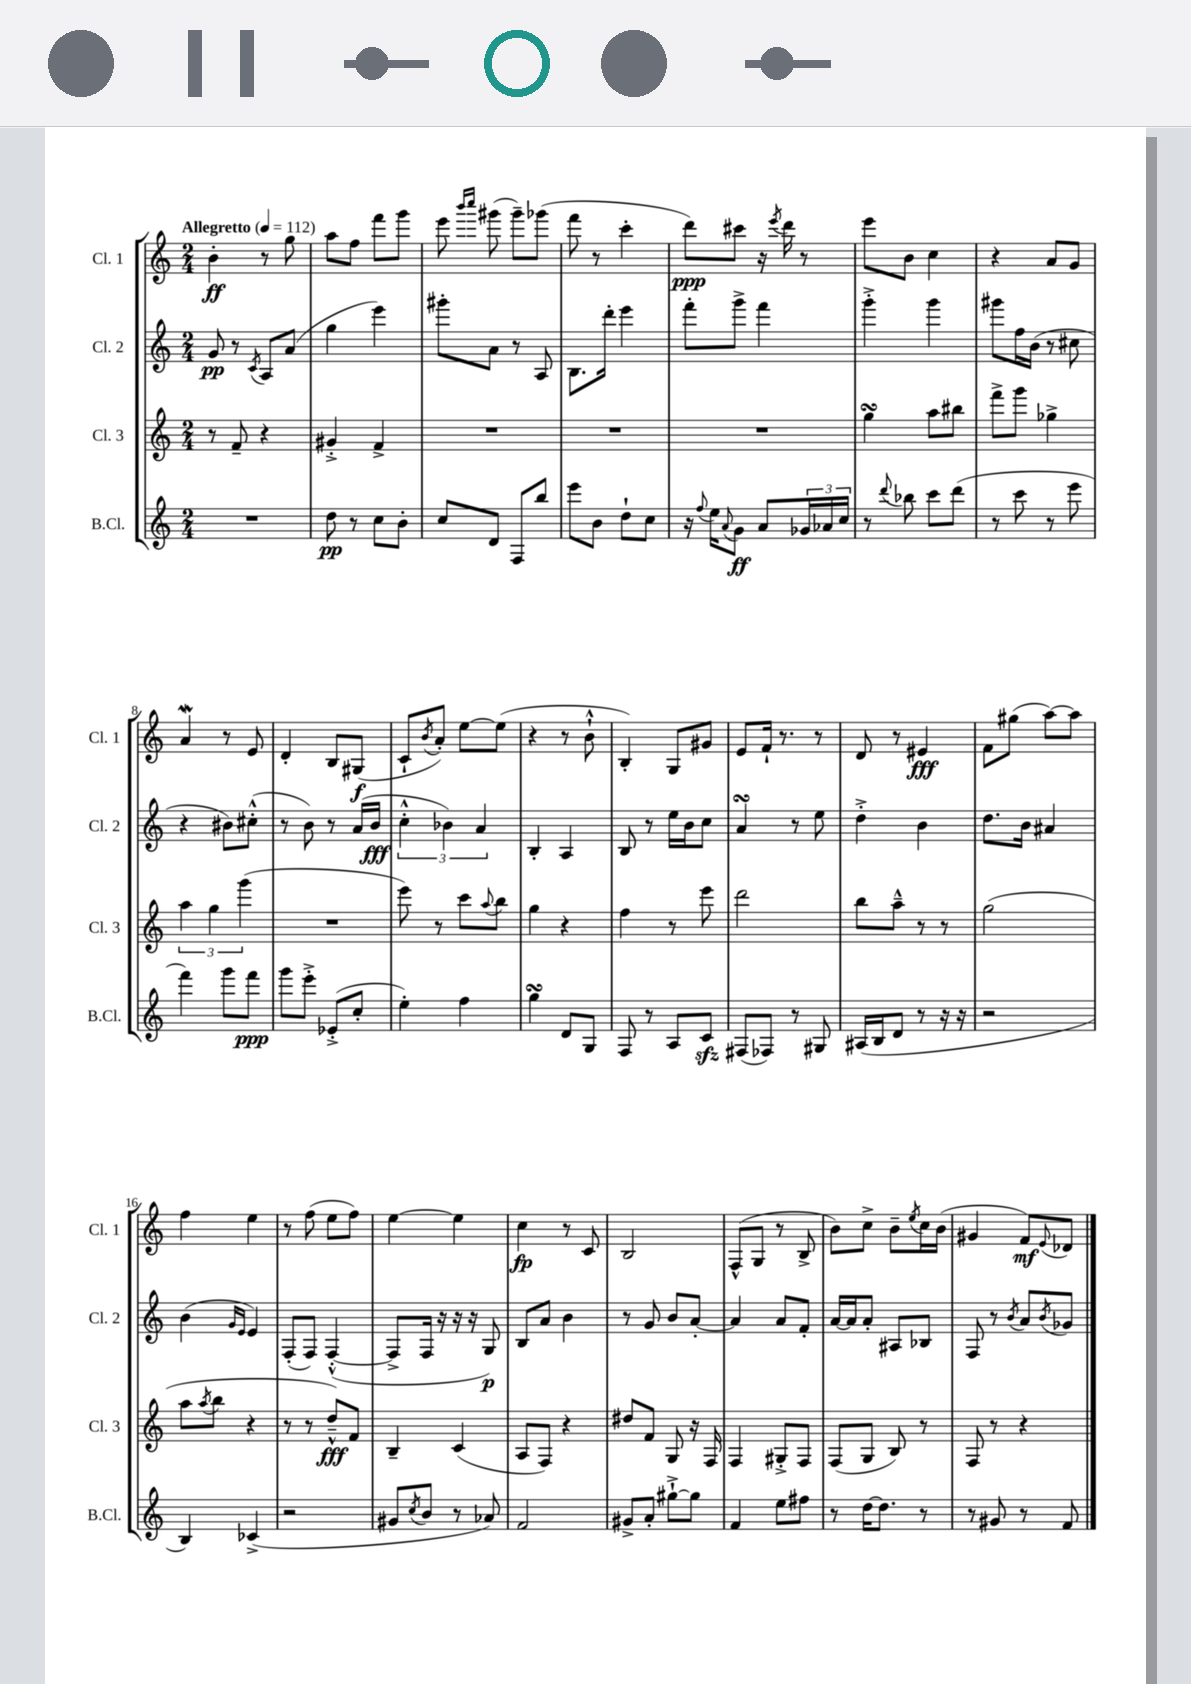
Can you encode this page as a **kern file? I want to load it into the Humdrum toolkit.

**kern	**dynam	**kern	**dynam	**kern	**dynam	**kern	**dynam
*part4	*part4	*part3	*part3	*part2	*part2	*part1	*part1
*staff4	*staff4	*staff3	*staff3	*staff2	*staff2	*staff1	*staff1
*I"B.Cl.	*	*I"Cl. 3	*	*I"Cl. 2	*	*I"Cl. 1	*
*I'B.Cl.	*	*I'Cl. 3	*	*I'Cl. 2	*	*I'Cl. 1	*
*clefG2	*	*clefG2	*	*clefG2	*	*clefG2	*
*k[]	*	*k[]	*	*k[]	*	*k[]	*
*M2/4	*	*M2/4	*	*M2/4	*	*M2/4	*
*MM112	*	*MM112	*	*MM112	*	*MM112	*
=1	=1	=1	=1	=1	=1	=1	=1
!	!	!	!	!	!	!LO:TX:a:B:t=Allegretto	!
2r	.	8r	.	8g/	pp	4b'\	ff
.	.	8f~/	.	8r	.	.	.
.	.	.	.	8qc/	.	.	.
.	.	4r	.	8A/L	.	8r	.
.	.	.	.	(8a/J	.	8gg\	.
=2	=2	=2	=2	=2	=2	=2	=2
8dd\	pp	4g#X'^/	.	4gg\	.	8aa\L	.
8r	.	.	.	.	.	8ff\J	.
8cc\L	.	4f^/	.	4eee\)	.	8fff\L	.
8b'\J	.	.	.	.	.	8ggg\J	.
=3	=3	=3	=3	=3	=3	=3	=3
8cc/L	.	2r	.	8ggg#X'\L	.	8eee\	.
.	.	.	.	.	.	16qqbbb/LL	.
.	.	.	.	.	.	16qqcccc/JJ	.
8d/J	.	.	.	8a\J	.	(8ggg#X\	.
8F/L	.	.	.	8r	.	8ggg#~\L)	.
8bb/J	.	.	.	8A/	.	(8ggg-X\J	.
=4	=4	=4	=4	=4	=4	=4	=4
8eee\L	.	2r	.	8.B\L	.	8fff\	.
8b\J	.	.	.	.	.	8r	.
.	.	.	.	16ddd'\Jk	.	.	.
8dd`\L	.	.	.	4eee\	.	4ccc'\	.
8cc\J	.	.	.	.	.	.	.
=5	=5	=5	=5	=5	=5	=5	=5
16r	.	2r	.	8fff'\L	.	8ddd\L)	ppp
8qqff/	.	.	.	.	.	.	.
16ee\KL	.	.	.	.	.	.	.
8qqa/	.	.	.	.	.	.	.
8g\J	ff	.	.	8ggg^\J	.	8ccc#X\J	.
8a/L	.	.	.	4fff\	.	16r	.
.	.	.	.	.	.	8qeee/	.
.	.	.	.	.	.	16ddd\	.
24g-X/L	.	.	.	.	.	8r	.
24a-X/	.	.	.	.	.	.	.
24cc/JJ	.	.	.	.	.	.	.
=6	=6	=6	=6	=6	=6	=6	=6
8r	.	4ggsSSS\	.	4ggg'^\	.	8eee\L	.
8qqddd/	.	.	.	.	.	.	.
8bb-X\	.	.	.	.	.	8b\J	.
8ccc\L	.	8aa\L	.	4ggg\	.	4cc\	.
(8ddd\J	.	8bb#X\J	.	.	.	.	.
=7	=7	=7	=7	=7	=7	=7	=7
8r	.	8fff^\L	.	8ggg#X\L	.	4r	.
8ccc\	.	8ggg\J	.	16ff\L	.	.	.
.	.	.	.	(16b\JJ	.	.	.
8r	.	4gg-X^\	.	8r	.	8a/L	.
8eee\	.	.	.	8cc#X\	.	8g/J	.
!!LO:LB:g=z
=8	=8	=8	=8	=8	=8	=8	=8
4fff\)	.	6aa\	.	4r	.	4aW/	.
.	.	6gg\	.	.	.	.	.
8ggg\L	.	.	.	8b#X\L)	.	8r	.
.	.	(6ggg\	.	.	.	.	.
8fff\J	ppp	.	.	(8cc#X'^^\J	.	8e/	.
=9	=9	=9	=9	=9	=9	=9	=9
8ggg\L	.	2r	.	8r	.	4d'/	.
8eee'^\J	.	.	.	8b\)	.	.	.
(8e-X'^/L	.	.	.	8r	.	8B/L	.
8cc'/J	.	.	.	(16a/LL	.	(8G#X/J	f
.	.	.	.	16b/JJ	fff	.	.
=10	=10	=10	=10	=10	=10	=10	=10
4ee'\)	.	8eee\)	.	6cc'^^\	.	8c`/L	.
.	.	.	.	.	.	8qb/	.
.	.	8r	.	.	.	8a'/J)	.
.	.	.	.	6b-X\)	.	.	.
4ff\	.	8ccc\L	.	.	.	[8ee\L	.
.	.	.	.	6a/	.	.	.
.	.	8qqaa/	.	.	.	.	.
.	.	8bb\J	.	.	.	(8ee\J]	.
=11	=11	=11	=11	=11	=11	=11	=11
4ggsSSS\	.	4gg\	.	4B'/	.	4r	.
8d/L	.	4r	.	4A/	.	8r	.
8G/J	.	.	.	.	.	8b`^^\	.
=12	=12	=12	=12	=12	=12	=12	=12
8F/	.	4ff\	.	8B/	.	4B'/)	.
8r	.	.	.	8r	.	.	.
8A/L	.	8r	.	16ee\LL	.	8G/L	.
.	.	.	.	16b\J	.	.	.
8czz/J	.	8eee\	.	8cc\J	.	8g#X/J	.
=13	=13	=13	=13	=13	=13	=13	=13
(8F#X/L	.	2ddd\	.	4asSSS/	.	8e/L	.
8F-X/J)	.	.	.	.	.	16f`/Jk	.
.	.	.	.	.	.	8.r	.
8r	.	.	.	8r	.	.	.
8G#X/	.	.	.	8ee\	.	8r	.
=14	=14	=14	=14	=14	=14	=14	=14
(16A#X/LL	.	8bb\L	.	4dd'^\	.	8d/	.
16B/J	.	.	.	.	.	.	.
8d/J	.	8aa~^^\J	.	.	.	8r	.
8r	.	8r	.	4b\	.	4e#X/	fff
16r	.	8r	.	.	.	.	.
16r	.	.	.	.	.	.	.
=15	=15	=15	=15	=15	=15	=15	=15
2r	.	(2gg\	.	8.dd\L	.	8f\L	.
.	.	.	.	.	.	(8gg#X\J	.
.	.	.	.	16b\Jk	.	.	.
.	.	.	.	4a#X/	.	[8aa\L)	.
.	.	.	.	.	.	8aa\J]	.
!!LO:LB:g=z
=16	=16	=16	=16	=16	=16	=16	=16
4B/)	.	8aa\L	.	(4b\	.	4ff\	.
.	.	8qaa/	.	.	.	.	.
.	.	8bb\J	.	.	.	.	.
.	.	.	.	16qqg/LL	.	.	.
.	.	.	.	16qqe/JJ	.	.	.
(4c-X^/	.	4r	.	4e/)	.	4ee\	.
=17	=17	=17	=17	=17	=17	=17	=17
2r	.	8r	.	(8F'/L	.	8r	.
.	.	8r	.	8F/J)	.	(8ff\	.
.	.	8dd~^^/L)	fff	([4F'^^/	.	8ee\L	.
.	.	8f/J	.	.	.	8ff\J)	.
=18	=18	=18	=18	=18	=18	=18	=18
8g#X/L	.	4B~/	.	8F^/L]	.	[4ee\	.
8qcc/	.	.	.	.	.	.	.
8b/J	.	.	.	16F/Jk	.	.	.
.	.	.	.	16r	.	.	.
8r	.	(4c/	.	16r	.	4ee\]	.
.	.	.	.	16r	.	.	.
8a-X/)	.	.	.	8G/)	p	.	.
=19	=19	=19	=19	=19	=19	=19	=19
2f/	.	8A/L	.	8B/L	.	4cc\	fp
.	.	8F/J)	.	8a/J	.	.	.
.	.	4r	.	4b\	.	8r	.
.	.	.	.	.	.	8c/	.
=20	=20	=20	=20	=20	=20	=20	=20
8g#X^/L	.	8dd#X/L	.	8r	.	2B/	.
8a'/J	.	8f/J	.	8g/	.	.	.
[8gg#X`^\L	.	8G/	.	8b/L	.	.	.
8gg#\J]	.	16r	.	[8a'/J	.	.	.
.	.	16F/	.	.	.	.	.
=21	=21	=21	=21	=21	=21	=21	=21
4f/	.	4F/	.	4a/]	.	(8F^^/L	.
.	.	.	.	.	.	8G/J	.
8ee\L	.	8G#X'^/L	.	8a/L	.	8r	.
8ff#X\J	.	8F/J	.	8f'/J	.	8B^/	.
=22	=22	=22	=22	=22	=22	=22	=22
8r	.	(8F/L	.	[16a/LL	.	8b\L)	.
.	.	.	.	16a/J]	.	.	.
[16dd\KL	.	8G/J	.	8a'/J	.	8cc^\J	.
8.dd\J]	.	.	.	.	.	.	.
.	.	8B/)	.	8A#X/L	.	8b~\L	.
.	.	.	.	.	.	8qee/	.
8r	.	8r	.	8B-X/J	.	16cc\L	.
.	.	.	.	.	.	(16b\JJ	.
=23	=23	=23	=23	=23	=23	=23	=23
8r	.	8F/	.	8F/	.	4g#X/	.
8g#X/	.	8r	.	8r	.	.	.
.	.	.	.	8qb/	.	.	.
8r	.	4r	.	8a/L	.	8f/L)	mf
.	.	.	.	8qb/	.	8qqe/	.
8f/	.	.	.	8g-X/J	.	8d-X/J	.
==	==	==	==	==	==	==	==
*-	*-	*-	*-	*-	*-	*-	*-
